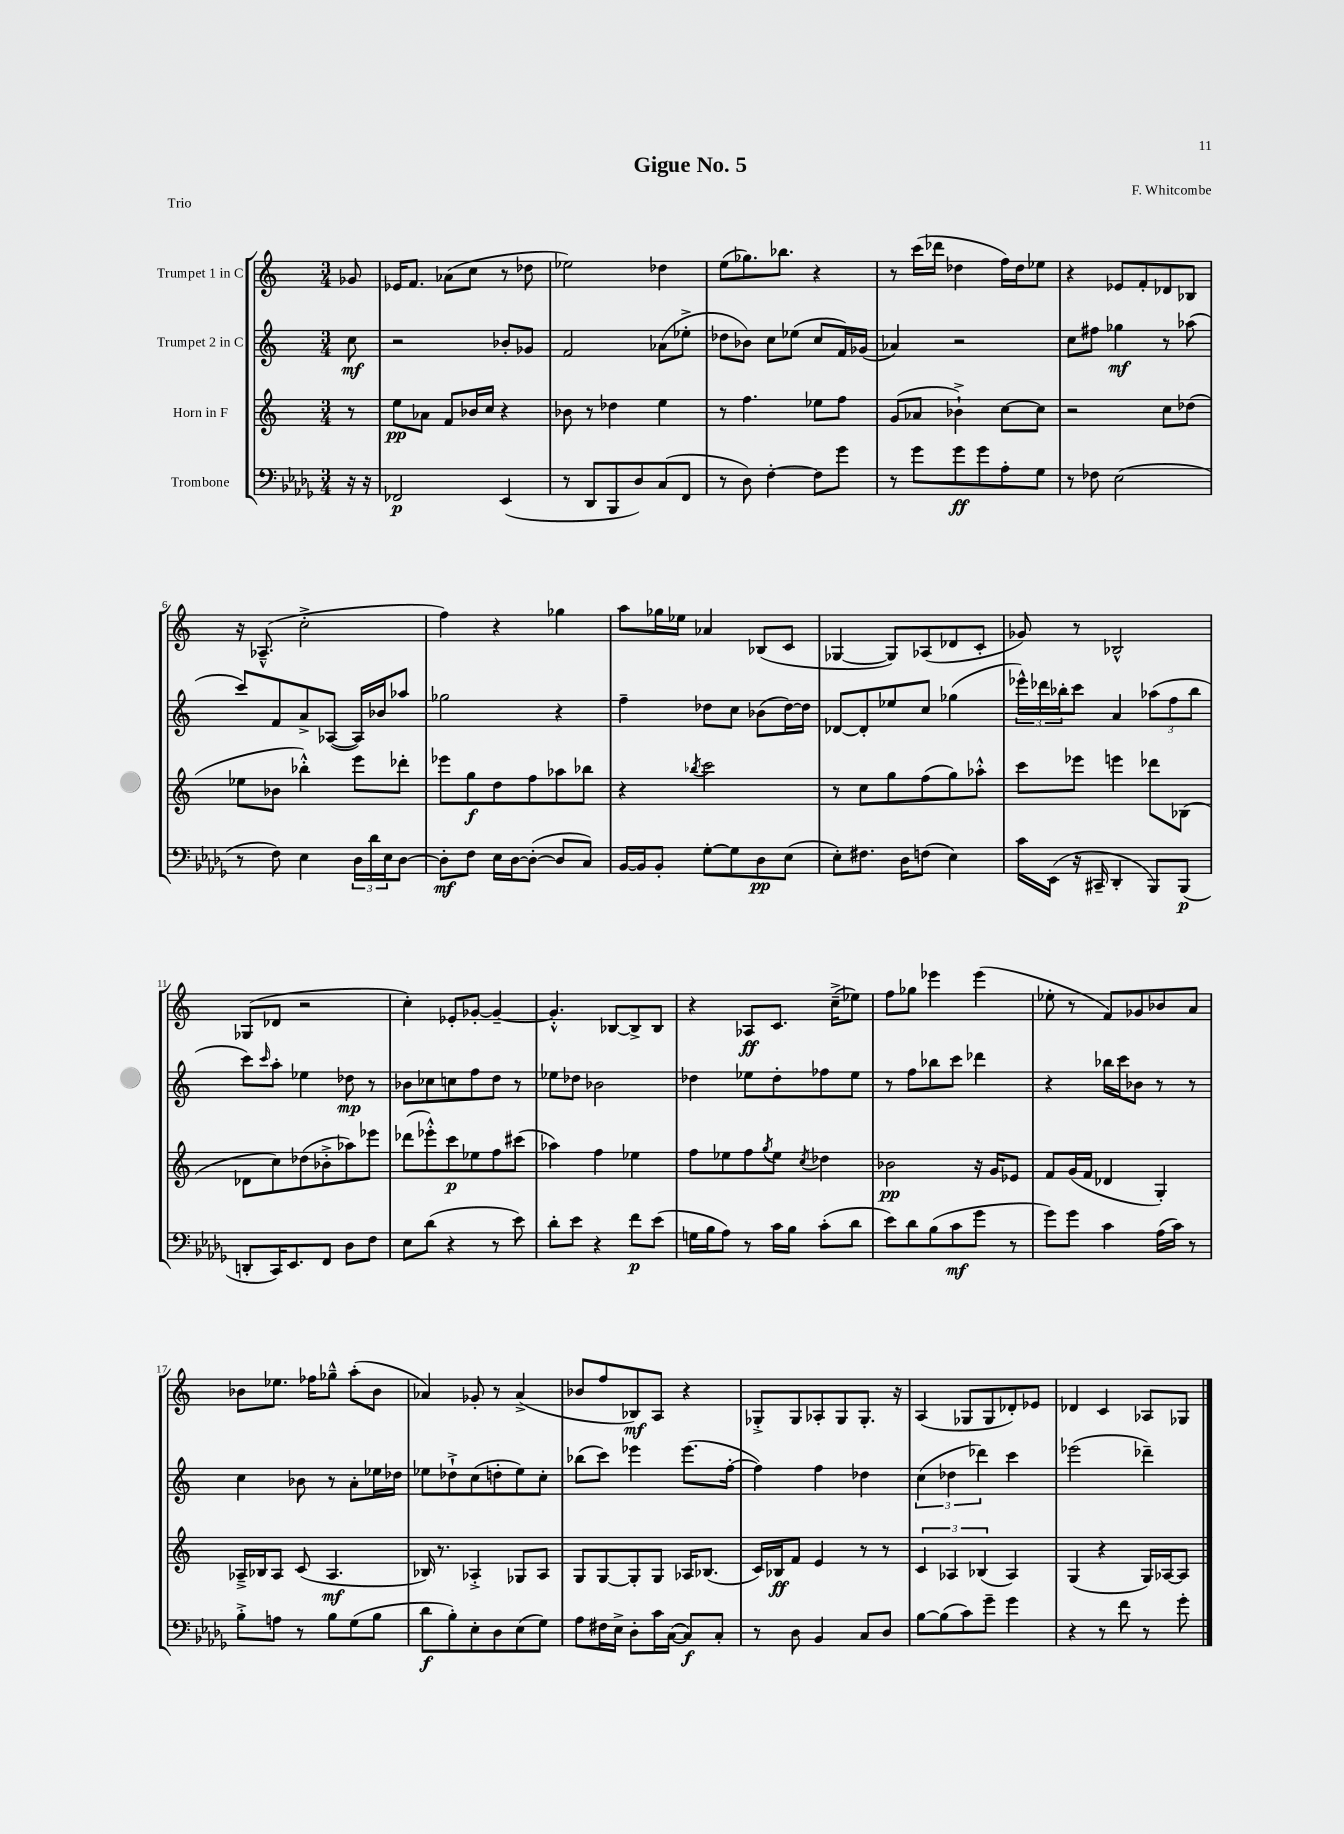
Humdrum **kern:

**kern	**kern	**kern	**kern
*staff4	*staff3	*staff2	*staff1
*clefF4	*clefG2	*clefG2	*clefG2
*k[b-e-a-d-g-]	*k[]	*k[]	*k[]
*M3/4	*M3/4	*M3/4	*M3/4
16r	8r	8cc	8g-
16r	.	.	.
=	=	=	=
2FF-	8ee	2r	16e-
.	.	.	8.f
.	8a-	.	.
.	8f	.	(8a-
.	16b-	.	8cc
.	16cc	.	.
(4EE-	4r	8b-'	8r
.	.	8g-	8dd-
=	=	=	=
8r	8b-	2f	2ee-)
8DD-	8r	.	.
8BBB-	4dd-	.	.
8D-)	.	.	.
(8C	4ee	(8a-	4dd-
8FF	.	8ee-'^	.
=	=	=	=
8r	8r	8dd-	(8ee
8D-)	4.ff	8b-)	8.gg-)
[4F'	.	8cc	.
.	.	.	8.bb-
.	.	(8ee-	.
8F]	8ee-	8cc	4r
8g-	8ff	16f)	.
.	.	(16g-	.
=	=	=	=
8r	(8g	4a-)	8r
8g-	8a-	.	(16ccc
.	.	.	16ddd-
8g-	4b-`^)	2r	4dd-
8g-	.	.	.
8A-'	[8cc	.	16ff)
.	.	.	16dd-
8G-	8cc]	.	8ee-
=	=	=	=
8r	2r	8cc	4r
8F-	.	8ff#	.
(2E-	.	4gg-	8e-
.	.	.	8f'
.	8cc	8r	8d-
.	(8dd-	(8aa-	8B-
=	=	=	=
8r	8ee-	8ccc)	16r
.	.	.	(8.A-~^^
8F)	8b-	8f	.
4E-	4bb-'^^)	8a^	2cc'^
.	.	([8A-	.
24D-	8eee	16A-])	.
24d-	.	.	.
.	.	16b-	.
24E-	.	.	.
[8D-	8ddd-'	8aa-	.
=	=	=	=
8D-']	8eee-	2gg-	4ff)
8F	8gg	.	.
16E-	8dd	.	4r
[16D-	.	.	.
(8D-'_	8ff	.	.
8D-]	8aa-	4r	4gg-
8C)	8bb-	.	.
=	=	=	=
[16BB-	4r	4ff~	8aa
16BB-]	.	.	.
8BB-'	.	.	16gg-
.	.	.	16ee-
.	8qbb-	.	.
[8G-'	2ccc	8dd-	4a-
8G-]	.	8cc	.
8D-	.	(8b-	(8B-
(8E-	.	[16dd-)	8c
.	.	16dd-]	.
=	=	=	=
8E-')	8r	[8d-	[4G-
8.F#	8cc	8d-']	.
.	8gg	8ee-	8G-])
16D-	.	.	.
(8F	(8ff	8cc	(8A-
4E-)	8gg)	(4gg-	8d-
.	8aa-'^^	.	8c'
=	=	=	=
16c	8ccc	24eee-^^)	8g-)
.	.	24ddd-	.
(16EE-	.	.	.
.	.	24bb-'	.
16r	8eee-	8ccc	8r
16CC#~	.	.	.
4DD-'	4eee	4a	2B-^^
8BBB-)	8ddd-	(12aa-	.
.	.	12ff	.
(8BBB-	(8B-	.	.
.	.	12bb-	.
=	=	=	=
8DD'	8d-	8ccc)	(8G-
.	.	16qqccc	.
16CC)	8cc)	8aa'	8d-
8.EE-	.	.	.
.	(8dd-	4ee-	2r
8FF	8b-'^	.	.
8D-	8aa-)	8dd-	.
8F	8eee-	8r	.
=	=	=	=
8E-	(8ddd-	8b-	4cc')
(8d-	8eee-'^^)	8cc-	.
4r	8ccc	8cc	8e-'
.	8ee-	8ff	[8g-'
8r	8ff	8dd	4g-~_
8e-)	(8ccc#	8r	.
=	=	=	=
8d-'	4aa-)	8ee-	4.g-'^^]
8e-	.	8dd-	.
4r	4ff	2b-	.
.	.	.	[8B-
8f	4ee-	.	8B-^]
(8e-	.	.	8B-
=	=	=	=
16G	8ff	4dd-	4r
16B-	.	.	.
8A-)	8ee-	.	.
8r	8ff	8ee-	8A-
.	8qgg	.	.
16c	8ee-	8dd-'	8.c
16B-	.	.	.
.	8qcc	.	.
(8c'	4dd-	8ff-	.
.	.	.	(16cc~^
8d-	.	8ee-	8ee-)
=	=	=	=
8e-)	2b-	8r	8ff
8d-	.	8ff	8gg-
(8B-	.	8bb-	4eee-
8c	.	8ccc	.
8g-	16r	4ddd-	(4eee-
.	16g	.	.
8r	8e-	.	.
=	=	=	=
8g-)	8f	4r	8ee-'
8g-	(16g	.	8r
.	16f	.	.
4c	4d-	16bb-	8f)
.	.	16ccc	.
.	.	8b-	8g-
(16A-	4G')	8r	8b-
16c)	.	.	.
8r	.	8r	8a
=	=	=	=
8B-'^	16A-~^	4cc	8b-
.	16B-	.	.
8A	8A-	.	8.ee-
8r	(8c	8b-	.
.	.	.	16ff-
8B-	4.A-	8r	8gg-~^^
(8G-	.	8a'	(8aa'
8B-	.	16ee-	8b-
.	.	16dd-	.
=	=	=	=
8d-	16B-)	8ee-	4a-)
.	8.r	.	.
8B-')	.	8dd-`^	.
8E-'	4A-'^	(8cc	8g-'
8D-	.	8dd'	8r
(8E-	8G-	8ee-)	(4a-^
8G-)	8A-	8cc'	.
=	=	=	=
8A-	8G	(8bb-	8b-
16F#	[8G	8ccc)	8ff
16E-^	.	.	.
8D-'	8G']	4eee-	8B-)
16c	8G	.	8A
([16C	.	.	.
8C])	16A-	(8.eee-	4r
.	(8.B-	.	.
8C'	.	.	.
.	.	[16ff'	.
=	=	=	=
8r	16c)	4ff])	8G-'^
.	16B-	.	.
8D-	8f	.	8G-
4BB-	4e	4ff	8A-'
.	.	.	8G-
8C	8r	4dd-	8.G-'
8D-	8r	.	.
.	.	.	16r
=	=	=	=
[8B-	6c	(6cc	(4A
(8B-]	.	.	.
.	6A-	6dd-	.
8c)	.	.	8G-
.	(6B-	6ddd-)	.
8g-~	.	.	8G-
4g-	4A-)	4ccc	8d-')
.	.	.	8e-
=	=	=	=
4r	(4G	(2eee-	4d-
8r	4r	.	4c
8f	.	.	.
8r	16G)	4ddd-~)	8A-
.	[16A-	.	.
8g-'	8A-]	.	8G-
==	==	==	==
*-	*-	*-	*-
